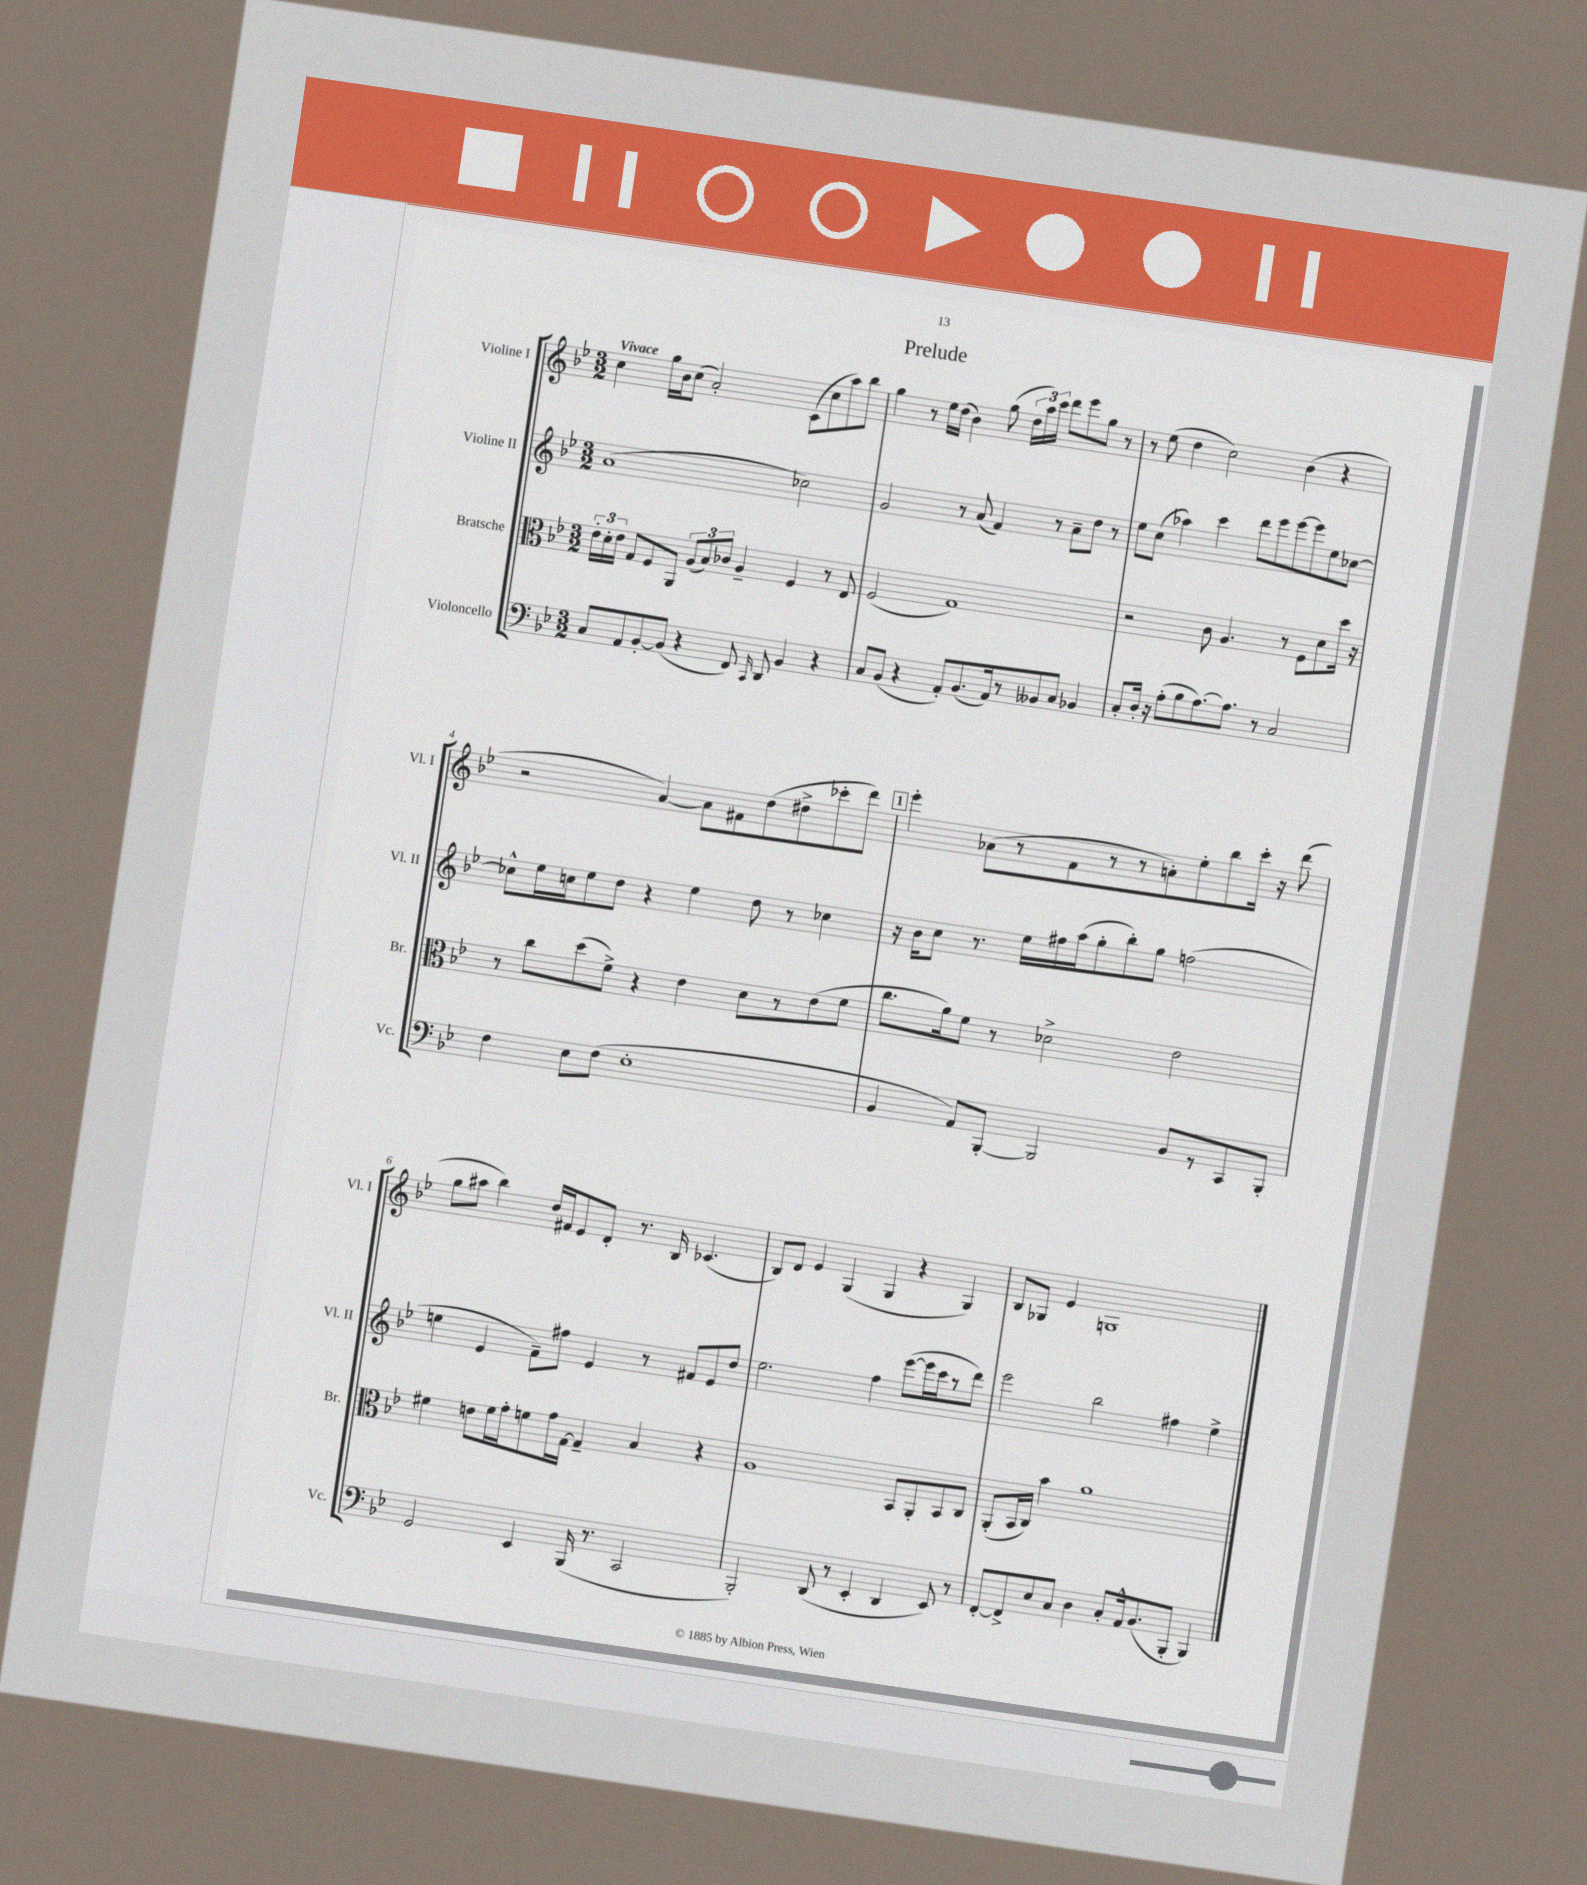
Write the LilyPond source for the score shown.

\header { title = "Prelude" }
<<
\new StaffGroup <<
\new Staff = "s0" \with { instrumentName = "Violine I" shortInstrumentName = "Vl. I" } {
    \clef treble \key bes \major \numericTimeSignature \time 3/2 \tempo "Vivace"
    \autoBeamOff c''4 g''16[ bes'16 c''8]( a'2-.) c'8[( c''8 a''8) bes''8] |
    g''4 r8 ees''16[ d''16]( bes'4) g''8( \tuplet 3/2 { d''16[ a''16) c'''16] } d'''8[ ees'''8 g''8] r8 |
    r8 ees''8( d''4 c''2) bes'4( r4 |
    r2 a'4~) a'8[ fis'8 d''8( dis''8-> ces'''8-. d'''8]) |
    \mark \markup { \box "1" } ees'''4-. aes'8[( r8 f'8 r8 r8 a'8-.) ees''8-. bes''8 c'''16]-. r16 d'''8( |
    g''8[ ais''8] bes''4) d''16[ fis'16 ees'8 d'8]-. r8. bes16 ces'4.( |
    bes8[) d'8] ees'4 g4( g4 r4 g4) |
    bes8[ ges8] ees'4 g1 \bar "|." |
}
\new Staff = "s1" \with { instrumentName = "Violine II" shortInstrumentName = "Vl. II" } {
    \clef treble \key bes \major \numericTimeSignature \time 3/2
    \autoBeamOff a'1( ces''2) |
    g'2 r8 a'8( f'4) r8 a'8[-- d''8] r8 |
    ees''8[ c''8]( aes''4) c'''4 d'''8[ ees'''8 ees'''8~ ees'''8 ees''8 ces''8]~ |
    ces''8[-^ ees''16 c''16 ees''8 d''8] r4 ees''4 d''8 r8 ces''4 |
    \mark \markup { \box "1" } r16 bes'16[ c''8] r8. ees''16[ fis''16 a''16( g''8-. bes''8-.) g''8] f''2( |
    e''4 ees'4 f'8[--) fis''8] ees'4 r8 fis'8[ ees'8 d''8] |
    ees''2. f''4 ees'''8[~( ees'''16 c'''16 r8 d'''8]) |
    ees'''2 bes''2 fis''4 ees''4-> \bar "|." |
}
\new Staff = "s2" \with { instrumentName = "Bratsche" shortInstrumentName = "Br." } {
    \clef alto \key bes \major \numericTimeSignature \time 3/2
    \autoBeamOff \tuplet 3/2 { ees'16[-. d'16-. ees'16] } g8[ f8 a,8] \tuplet 3/2 { a8[( bes8) ces'8] } a4-- f4 r8 ees8 |
    f2( g1) |
    r2 c'8 a4. r8 f8[ d'8 d''16] r16 |
    r8 c''8[ d''8( f'8]->) r4 ees'4 d'8[ r8 ees'8( f'8] |
    \mark \markup { \box "1" } c''8.[ a'16) f'8] r8 des'2-> ees'2 |
    fis'4 e'8[ fis'16 g'16-. f'8 g'16 g16]~ g4-- bes4 r4 |
    a1 bes,8[ a,8-. bes,8 c8] |
    a,8[-.( bes,16 c16]) bes'4 a'1 \bar "|." |
}
\new Staff = "s3" \with { instrumentName = "Violoncello" shortInstrumentName = "Vc." } {
    \clef bass \key bes \major \numericTimeSignature \time 3/2
    \autoBeamOff c8[ a,8 bes,8~-. bes,8]( r4 f,8) \grace { c,16 } d,8 bes,4 r4 |
    c8[ bes,8]( r4 a,8[-.) bes,8.( a,16) r8 beses,8 c8] bes,4 |
    c8[-. d16]-. r16 a8[-.( bes8 a8.~) a8.] r8 c2 |
    f4 ees8[ f8]( ees1-. |
    \mark \markup { \box "1" } bes,4 a,8[) bes,,8]~-. bes,,2 bes,8[ r8 c,8 bes,,8]-. |
    g,2 ees,4 bes,,16( r8. c,2 |
    bes,,2-.) d,8( r8 ees,4-. d,4 ees,8) r8 |
    f,8[~-. f,8-> ees8 c8] d4 c8[-. a,16-^ bes,8.( bes,,8]-. bes,,4) \bar "|." |
}
>>
>>
